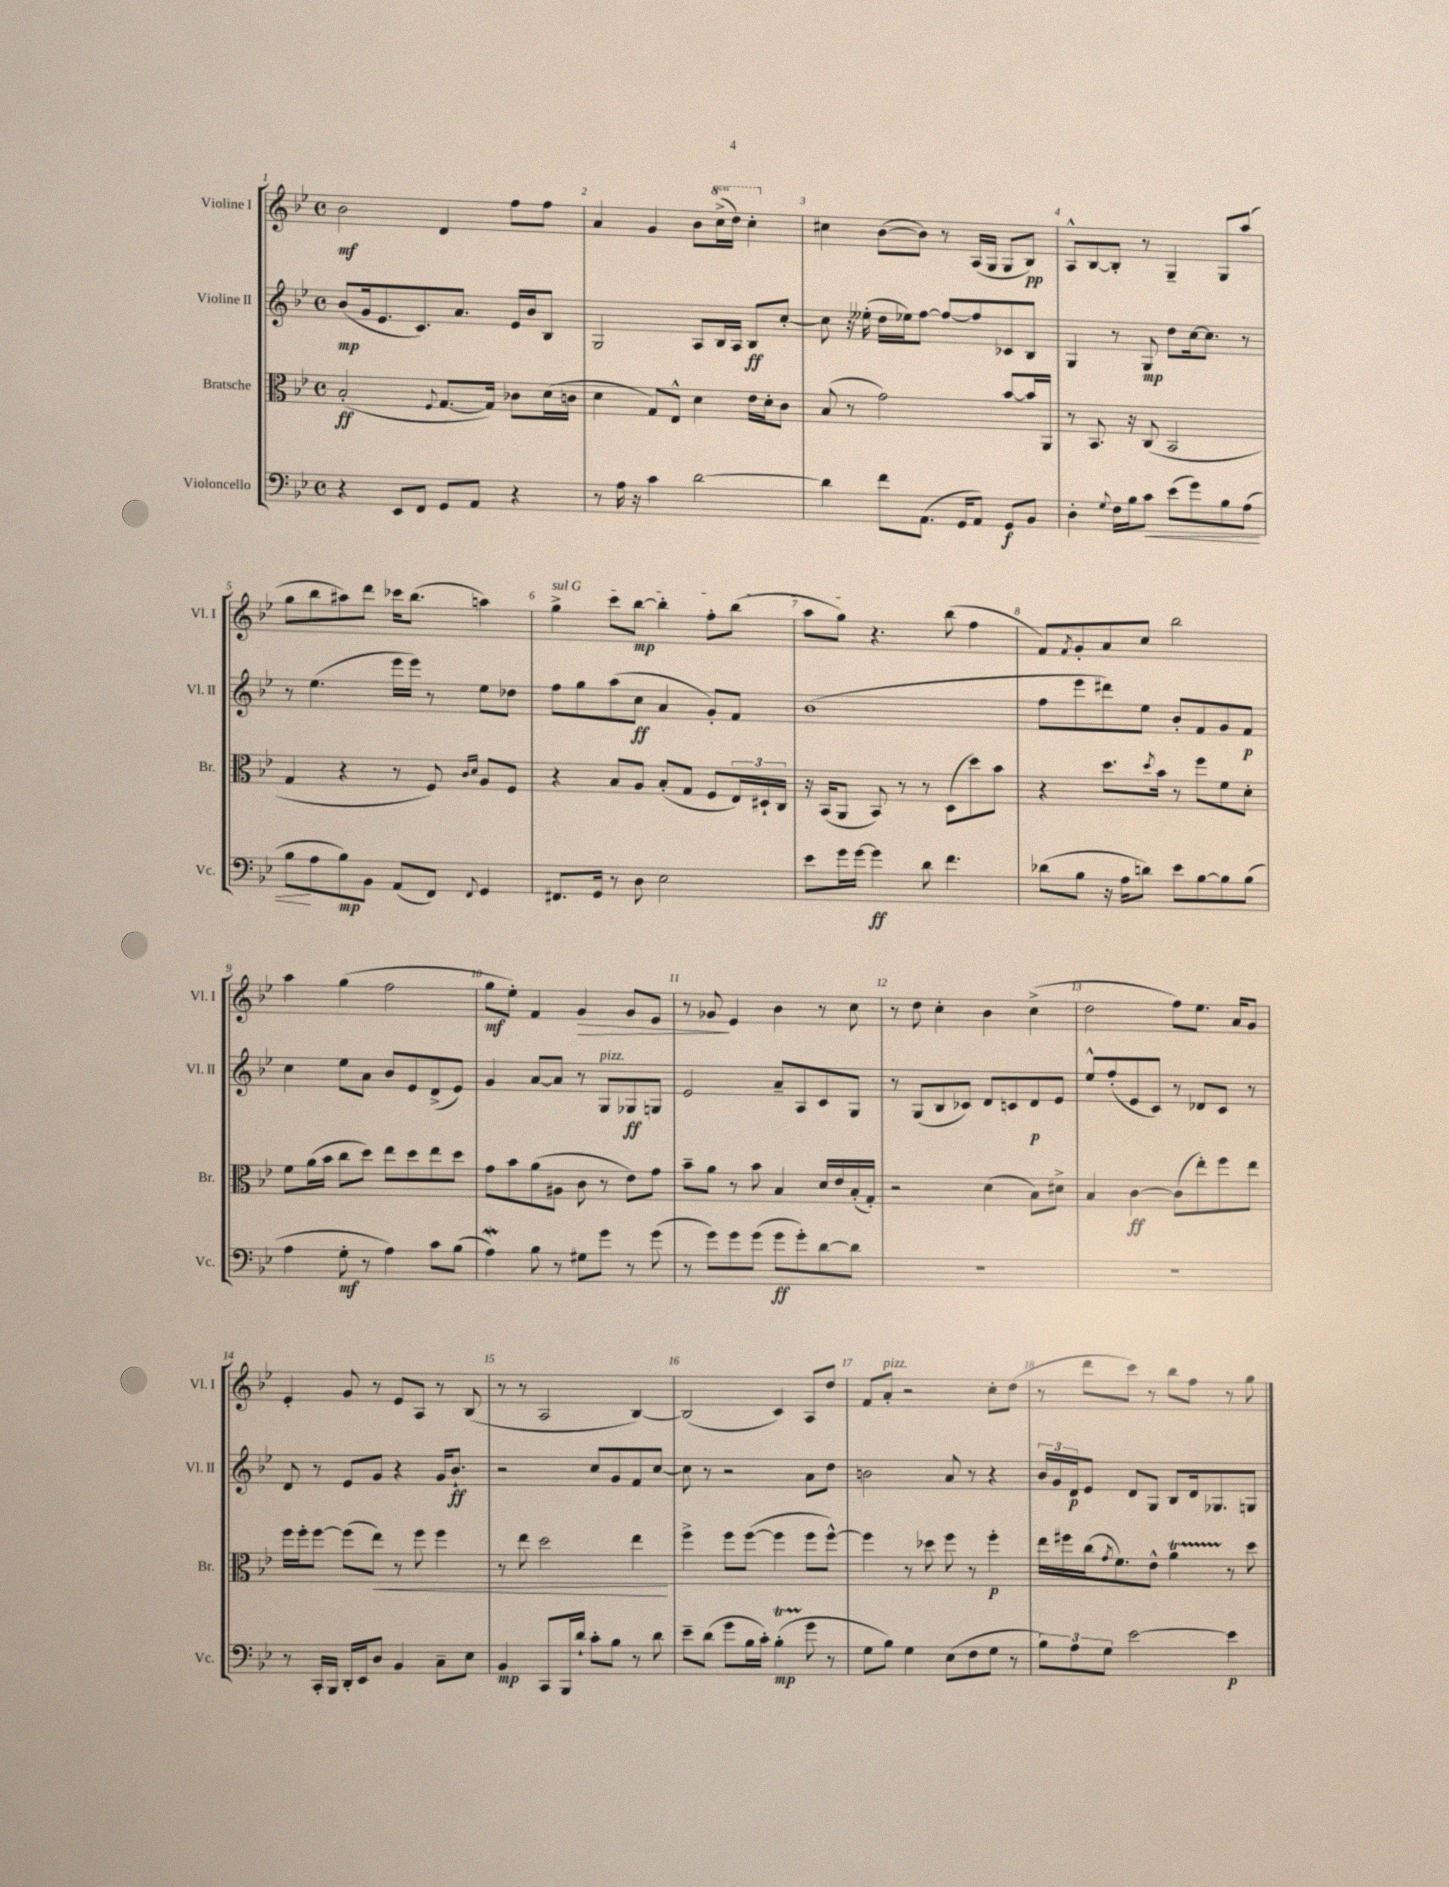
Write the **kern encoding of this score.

**kern	**dynam	**kern	**dynam	**kern	**dynam	**kern	**dynam
*part4	*part4	*part3	*part3	*part2	*part2	*part1	*part1
*staff4	*staff4	*staff3	*staff3	*staff2	*staff2	*staff1	*staff1
*I"Violoncello	*	*I"Bratsche	*	*I"Violine II	*	*I"Violine I	*
*I'Vc.	*	*I'Br.	*	*I'Vl. II	*	*I'Vl. I	*
*clefF4	*	*clefC3	*	*clefG2	*	*clefG2	*
*k[b-e-]	*	*k[b-e-]	*	*k[b-e-]	*	*k[b-e-]	*
*M4/4	*	*M4/4	*	*M4/4	*	*M4/4	*
*met(c)	*	*met(c)	*	*met(c)	*	*met(c)	*
=1	=1	=1	=1	=1	=1	=1	=1
4r	.	(2B-'/	ff	(8b-/L	mp	2b-\	mf
.	.	.	.	16g/k	.	.	.
.	.	.	.	8.e-/	.	.	.
8EE-/L	.	.	.	.	.	.	.
8FF/J	.	.	.	8.c/)	.	.	.
.	.	8qqF/	.	.	.	.	.
8GG/L	.	[8.G/L	.	.	.	4d/	.
.	.	.	.	8.a/J	.	.	.
8AA/J	.	.	.	.	.	.	.
.	.	16G/Jk])	.	.	.	.	.
4r	.	8c-X\L	.	16e-/LL	.	8ff\L	.
.	.	.	.	16b-/J	.	.	.
.	.	(16d\L	.	8B-/J	.	8ff\J	.
.	.	16cn\JJ	.	.	.	.	.
=2	=2	=2	=2	=2	=2	=2	=2
8r	.	4d\	.	2G/	.	4a/	.
16A\	.	.	.	.	.	.	.
16r	.	.	.	.	.	.	.
4c\	.	8G/L)	.	.	.	4g/	.
.	.	8E-^^/J	.	.	.	.	.
[2d\	.	4d\	.	8A/L	.	8b-\L	.
*	*	*	*	*	*	*8va	*
.	.	.	.	16B-/L	.	(16ccc^\L	.
.	.	.	.	16A/JJ	.	16ddd\JJ)	.
.	.	16e-\LL	.	8B-/L	ff	4ccc'\	.
.	.	16d'\J	.	.	.	.	.
.	.	8c\J	.	[8cc'/J	.	.	.
=3	=3	=3	=3	=3	=3	=3	=3
*	*	*	*	*	*	*X8va	*
4d\]	.	(8B-/	.	8cc\]	.	4cc#X\	.
.	.	8r	.	16r	.	.	.
.	.	.	.	(16ee--X'\	.	.	.
8f\L	.	2g\)	.	16dd\LL	.	([8b-\L	.
.	.	.	.	16ee-X\J)	.	.	.
(8.AA\J	.	.	.	[8ff\J	.	8b-\J])	.
.	.	.	.	8ff/L_	.	8r	.
16GG/KL	.	.	.	.	.	.	.
8AA/J)	.	.	.	8ff/]	.	(16A/LL	.
.	.	.	.	.	.	16G/JJ	.
8GG/L	f	[8b-/L	.	8c-X/	.	8G/L	.
8BB-/J	.	16b-/L]	.	8B-/J	.	8B-/J)	pp
.	.	16AA/JJ	.	.	.	.	.
=4	=4	=4	=4	=4	=4	=4	=4
4D'\	.	8r	.	4G/	.	8A^^/L	.
.	.	8.BB-/	.	.	.	[8B-/	.
8qqG/	.	.	.	.	.	.	.
16F\LL	.	.	.	8r	.	8B-'/J]	.
16B-\J	.	16r	.	.	.	.	.
!	!LO:HP:b	!	!	!	!	!	!
8c\J	<	(8C/	.	8G/	mp	8r	.
(8e-\L	.	2BB-/	.	8dd\L	.	4G~/	.
8g\)	.	.	.	[16cc\k	.	.	.
.	.	.	.	8.cc\J]	.	.	.
8B-\	.	.	.	.	.	8G/L	.
(8A\J	.	.	.	8r	.	(8aa/J	.
!!LO:LB:g=z
=5	=5	=5	=5	=5	=5	=5	=5
8B-\L	.	4G/	.	8r	.	8gg\L	.
8A\	[	.	.	(4.ee-\	.	8bb-\	.
8B-\)	mp	4r	.	.	.	8aa#X\)	.
8BB-\J	.	.	.	.	.	8ddd\J	.
(8AA/L	.	8r	.	16eee-\LL	.	16ccc-X\KL	.
.	.	.	.	16eee-\JJ)	.	(8.bb-\J	.
8FF/J)	.	8F/)	.	8r	.	.	.
.	.	16qqc/LL	.	.	.	.	.
8qqFF/	.	16qqd/JJ	.	.	.	.	.
4GG/	.	8A/L	.	8ee-\L	.	4aan\)	.
.	.	8F/J	.	8dd-X\J	.	.	.
=6	=6	=6	=6	=6	=6	=6	=6
!	!	!	!	!	!	!LO:TX:a:i:t=sul G	!
8.FF#X/L	.	4r	.	8ff\L	.	4gg^\	.
.	.	.	.	8gg\	.	.	.
16GG/Jk	.	.	.	.	.	.	.
8r	.	8B-/L	.	(8aa\	.	8ccc\L	.
8D\	.	8A/J	.	8cc\J	ff	[8bb-\J	mp
2E-\	.	(8B-'/L	.	4a/	.	4bb-'\]	.
.	.	8G/J	.	.	.	.	.
.	.	8F/L	.	8g'/L)	.	8ff'\L	.
.	.	24E-/L)	.	8f/J	.	(8bb-\J	.
.	.	24D#X`/	.	.	.	.	.
.	.	24C/JJ	.	.	.	.	.
=7	=7	=7	=7	=7	=7	=7	=7
8e-\L	.	16r	.	(1b-	.	8aa\L	.
.	.	(16BB-/KL	.	.	.	.	.
16g\L	.	8AA/J	.	.	.	8gg\J)	.
[16g\JJ	.	.	.	.	.	.	.
4g\]	ff	8BB-/)	.	.	.	4.r	.
.	.	8r	.	.	.	.	.
8d\	.	8r	.	.	.	.	.
4.f\	.	(8D\L	.	.	.	(8bb-\	.
.	.	8dd\)	.	.	.	4ff\	.
.	.	8b-\J	.	.	.	.	.
=8	=8	=8	=8	=8	=8	=8	=8
(8d-X\L	.	4r	.	8ff\L	.	8f/L)	.
.	.	.	.	.	.	8qf/	.
8B-\J	.	.	.	8eee-\	.	8g'/	.
16r	.	8.dd\L	.	8ddd#X\)	.	8a/	.
16A\KL	.	.	.	.	.	.	.
8dn\J)	.	.	.	8ee-\J	.	8cc/J	.
.	.	8qdd/	.	.	.	.	.
.	.	16b-\Jk	.	.	.	.	.
8e-\L	.	8r	.	8b-'/L	.	2bb-\	.
[8B-\	.	8ff\L	.	8f/	.	.	.
8B-\]	.	8f\	.	8g/	.	.	.
(8B-\J	.	8d'\J	.	8f/J	p	.	.
!!LO:LB:g=z
=9	=9	=9	=9	=9	=9	=9	=9
4A\	.	8f\L	.	4cc\	.	4aa\	.
.	.	(16a\L	.	.	.	.	.
.	.	16b-\JJ	.	.	.	.	.
8G'\	mf	8cc\L	.	8ee-\L	.	(4gg\	.
8r	.	8dd\J)	.	8a\J	.	.	.
4A\)	.	8ee-\L	.	8b-/L	.	2ff\	.
.	.	8dd\	.	8e-/	.	.	.
8c\L	.	8ee-\	.	(8d^/	.	.	.
(8B-\J	.	8dd\J	.	8e-/J)	.	.	.
=10	=10	=10	=10	=10	=10	=10	=10
4AW\)	.	8g\L	.	4g/	.	8gg\L	mf
.	.	8b-\	.	.	.	8ee-'\J)	.
8B-\	.	(8a\	.	[8a/L	.	4f/	.
8r	.	8A#X\J	.	8a/J]	.	.	.
!	!	!	!	!	!	!	!LO:HP:b
8G#X\L	.	8c\	.	8r	.	4g/	>
!	!	!	!	!LO:TX:a:i:t=pizz.	!	!	!
8g\J	.	8r	.	8G/L	.	.	.
8r	.	8e-\L)	.	8G-X/	ff	8g/L	.
(8g\	.	8g\J	.	8Gn/J	.	8e-/J	.
=11	=11	=11	=11	=11	=11	=11	=11
8r	.	8b-~\L	.	2e-/	.	8r	.
8g\L)	.	8a\J	.	.	.	8g-X/	.
8g\	.	8r	.	.	.	4e-/	]
(8g\J	.	8b-\	.	.	.	.	.
8g\L	ff	4B-/	.	8a~/L	.	4b-\	.
8g'\)	.	.	.	8A/	.	.	.
[8d\	.	16d/LL	.	8c/	.	8r	.
.	.	16e-/	.	.	.	.	.
8d\J]	.	(16B-'/	.	8G/J	.	8cc\	.
.	.	16G'/JJ)	.	.	.	.	.
=12	=12	=12	=12	=12	=12	=12	=12
1r	.	2r	.	8r	.	8r	.
.	.	.	.	(8G/L	.	8dd\	.
.	.	.	.	8B-/	.	4cc'\	.
.	.	.	.	8c-X/J)	.	.	.
.	.	(4d\	.	8d/L	.	4b-\	.
.	.	.	.	8cn/	.	.	.
.	.	8B-\L)	.	8d/	p	(4cc^\	.
.	.	8d#X^\J	.	8e-/J	.	.	.
=13	=13	=13	=13	=13	=13	=13	=13
1r	.	4B-/	.	8ee-^^/L	.	2dd\	.
.	.	.	.	(8ff'/	.	.	.
.	.	[4c\	ff	8e-/	.	.	.
.	.	.	.	8c/J)	.	.	.
.	.	(8c\L]	.	8r	.	8ff\L)	.
.	.	8ee-'\)	.	8d-X/L	.	8.ee-\J	.
.	.	8ff\	.	8c/J	.	.	.
.	.	.	.	.	.	16a/KL	.
.	.	8ee-\J	.	8r	.	8g/J	.
!!LO:LB:g=z
=14	=14	=14	=14	=14	=14	=14	=14
8r	.	16ff\LL	.	8d/	.	4e-'/	.
.	.	16ff'\J	.	.	.	.	.
16CC'/LL	.	[8ff\J	.	8r	.	.	.
16BBB-/JJ	.	.	.	.	.	.	.
16DD'/LL	.	(8ff\L]	.	8e-/L	.	8g/	.
16EE-/J	.	.	.	.	.	.	.
!	!	!	!LO:HP:b	!	!	!	!
8D/J	.	8ee-\J)	<	8g/J	.	8r	.
4BB-/	.	8r	.	4r	.	8e-/L	.
.	.	8ff\	.	.	.	8A/J	.
8C~\L	.	4ff\	.	16g/KL	.	8r	.
.	.	.	.	8.b-`/J	ff	.	.
8E-\J	.	.	.	.	.	(8B-/	.
=15	=15	=15	=15	=15	=15	=15	=15
4BB-/	mp	8r	.	2r	.	8r	.
.	.	8ee-\	.	.	.	8r	.
8CC/L	.	2dd\	.	.	.	2A/	.
16BBB-/L	.	.	.	.	.	.	.
16d`/JJ	.	.	.	.	.	.	.
8c'\L	.	.	.	8cc/L	.	.	.
8B-\J	.	.	.	8g/	.	.	.
8r	.	4ee-\	.	8f/	.	[4B-/)	.
8d\	.	.	.	[8cc/J	.	.	.
.	.	.	[	.	.	.	.
=16	=16	=16	=16	=16	=16	=16	=16
8e-~\L	.	4ff^\	.	8cc\]	.	(2B-/]	.
(8d\J	.	.	.	8r	.	.	.
8g\L	.	8ff\L	.	2r	.	.	.
16B-\L	.	([8ff\J	.	.	.	.	.
16c'\JJ)	.	.	.	.	.	.	.
(4B-T'\	mp	4ff\]	.	.	.	4c/)	.
8g\	.	8ff\L	.	8a\L	.	8A/L	.
8r	.	[8ff^^\J)	.	8dd\J	.	8dd/J	.
=17	=17	=17	=17	=17	=17	=17	=17
8G\L	.	4ff\]	.	2bn\	.	8f/L	.
!	!	!	!	!	!	!LO:TX:a:i:t=pizz.	!
8B-\J)	.	.	.	.	.	8a'/J	.
4G\	.	8r	.	.	.	2r	.
.	.	8dd-X\	.	.	.	.	.
(8E-\L	.	8ff\	.	8a/	.	.	.
8F\	.	8r	.	8r	.	.	.
8G\J	.	4ff'\	p	4r	.	8cc'\L	.
8r	.	.	.	.	.	(8dd\J	.
=18	=18	=18	=18	=18	=18	=18	=18
12B-\L)	.	16ee-\LL	.	24b-/LL	.	8r	.
.	.	.	.	24g/	.	.	.
.	.	16ff#X\	.	.	.	.	.
12A\	.	.	.	24d/J	p	.	.
.	.	(16cc\J	.	8e-/J	.	8ddd\L	.
12G\J	.	.	.	.	.	.	.
.	.	8qg/	.	.	.	.	.
.	.	8.f\)	.	.	.	.	.
[2e-\	.	.	.	8d/L	.	8ccc\J)	.
.	.	8e-^^\J	.	8G/J	.	8r	.
.	.	4at\	.	8B-/L	.	8bb-\L	.
.	.	.	.	16d/k	.	8ff\J	.
.	.	.	.	8.G-X/	.	.	.
4e-\]	p	8r	.	.	.	8r	.
.	.	8dd\	.	8Gn/J	.	8gg\	.
==	==	==	==	==	==	==	==
*-	*-	*-	*-	*-	*-	*-	*-
